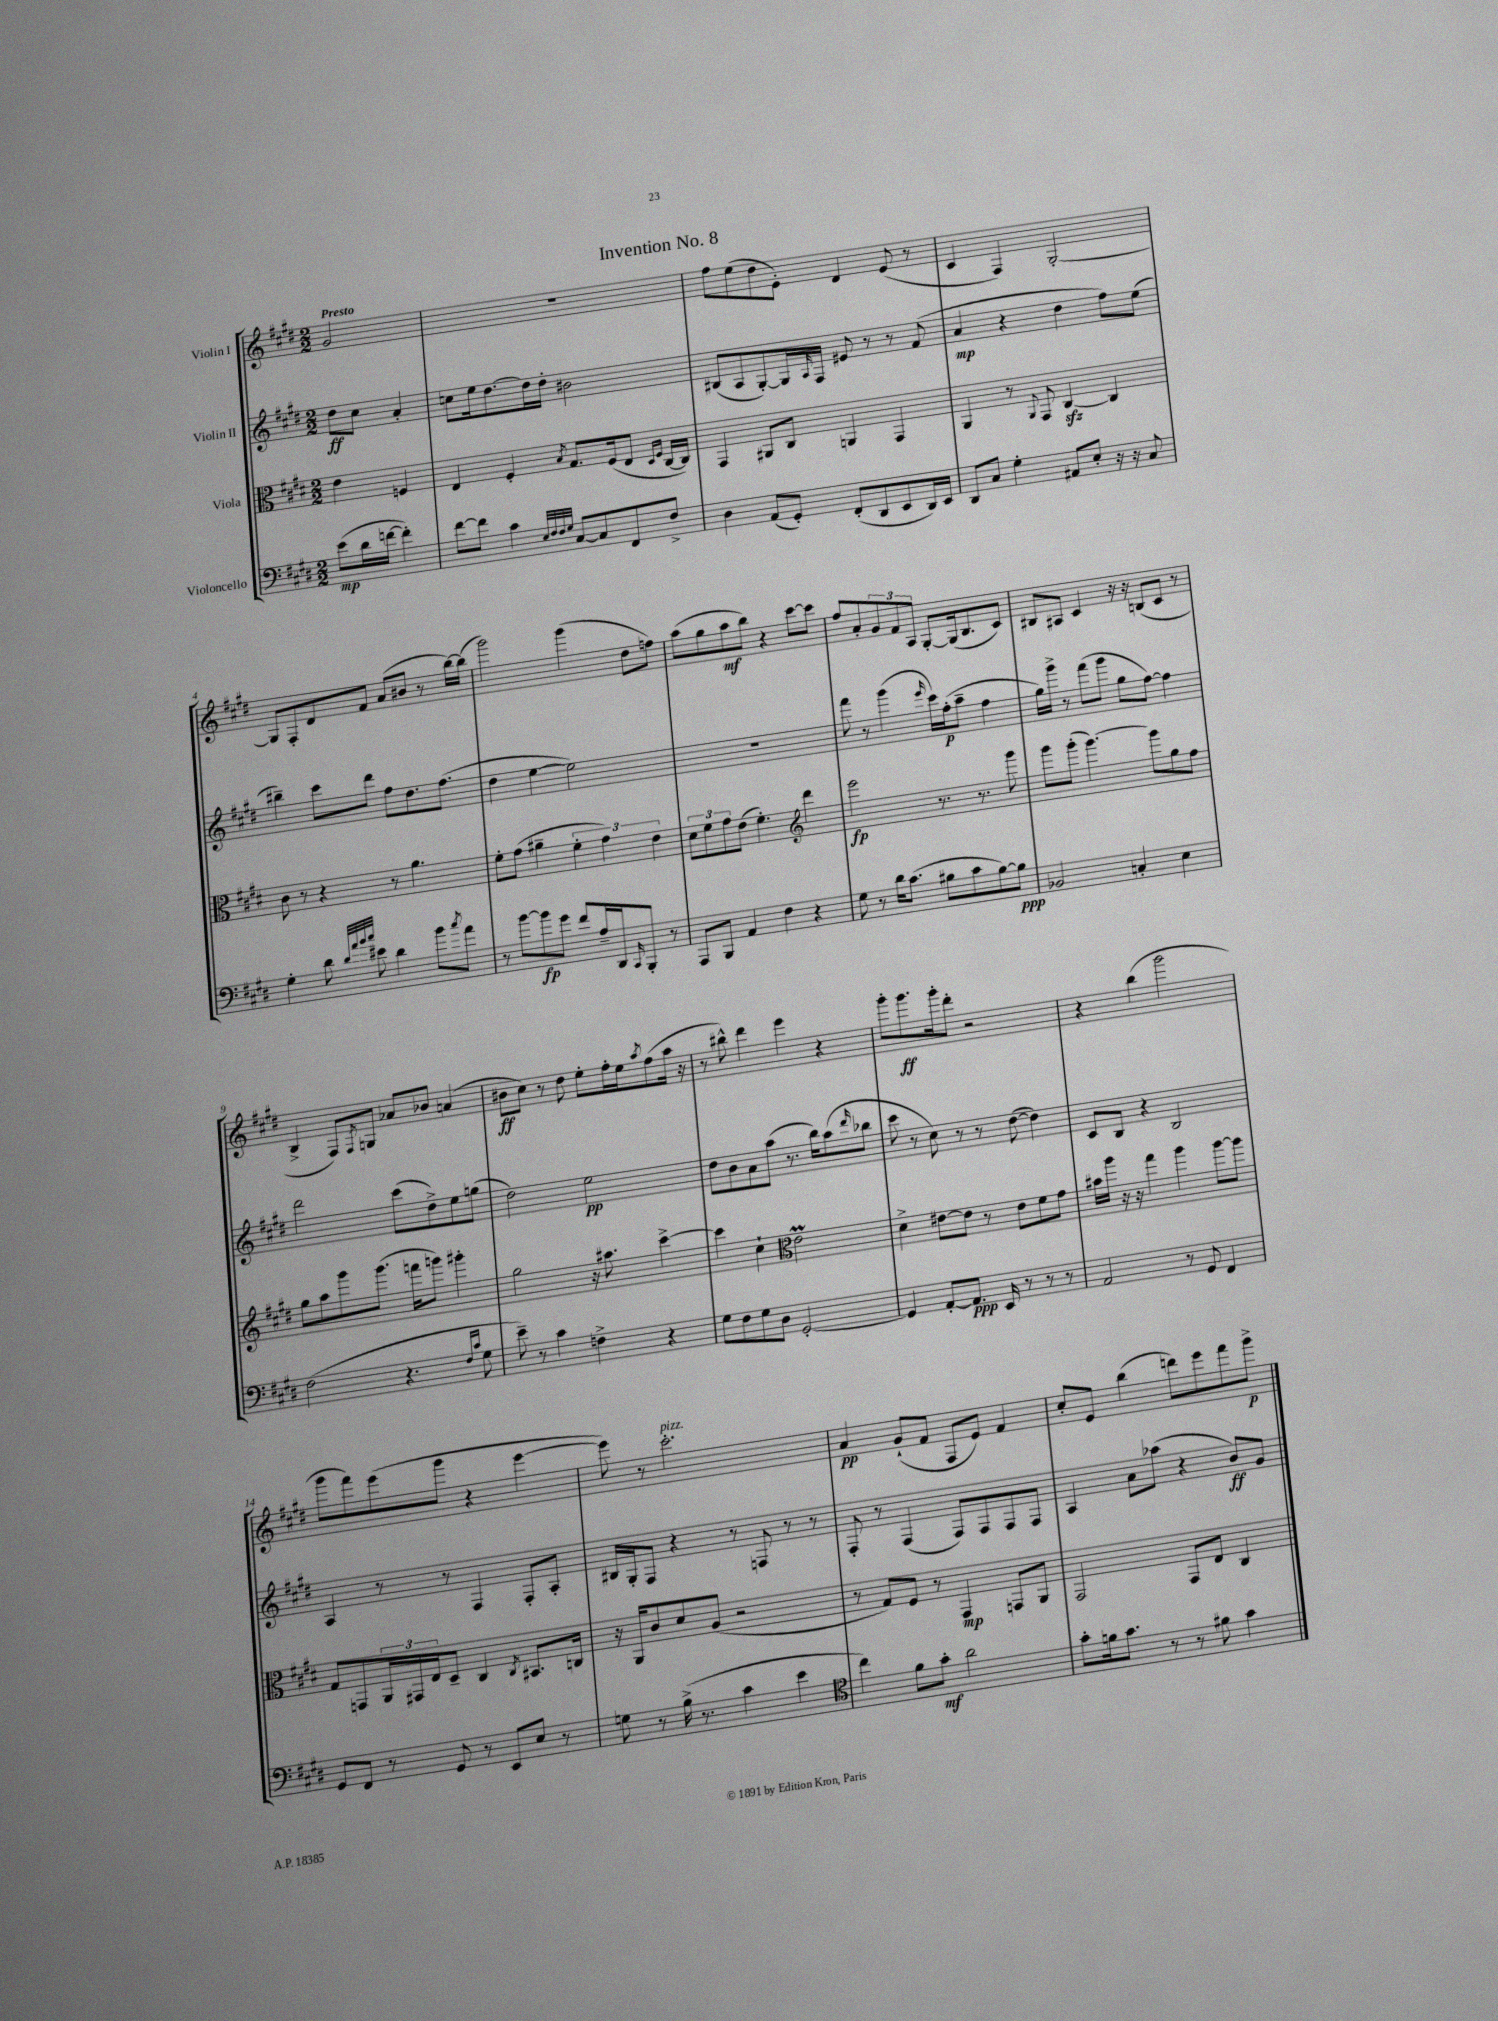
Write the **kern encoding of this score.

**kern	**kern	**kern	**kern
*staff4	*staff3	*staff2	*staff1
*clefF4	*clefC3	*clefG2	*clefG2
*k[f#c#g#d#]	*k[f#c#g#d#]	*k[f#c#g#d#]	*k[f#c#g#d#]
*M2/2	*M2/2	*M2/2	*M2/2
(8e\L	4e\	8dd#\L	2g#/
16d#\L	.	8cc#\J	.
[16f\JJ	.	.	.
4f'\])	4F/	4a'/	.
=	=	=	=
[8f#\L	4E/	8cc\L	1r
8f#\]J	.	16ee\k	.
.	.	[8.dd#\	.
4c#\	4F#'/	.	.
.	.	16dd#\]L	.
.	.	16dd#'\JJ	.
32qqE/LLL	.	.	.
32qqF#/	.	.	.
32qqF#/	.	.	.
32qqG#/JJJ	8qB/	.	.
[8C#/L	8.G#/L	2b#\	.
8C#/]	.	.	.
.	(16F#/k	.	.
8FF#/	8E/J	.	.
.	16qqD#/LL	.	.
.	16qqF#/JJ	.	.
8F#^/J	[16C#/LL	.	.
.	16C#/]JJ)	.	.
=	=	=	=
4D#\	4GG#/	(8B#/L	8ff#\L
.	.	8A/	(8ee\
(8AA/L	8AA#/L	[8G#'/)	8dd#\
8GG#'/J)	8C#/J	16G#/]L	8e'\J)
.	.	16qqA/	.
.	.	16F#/JJ	.
(8FF#'/L	4AA/	8e#/	4d#/
8DD#/	.	8r	.
8EE/	4GG#/	8r	(8e/
16DD#/L)	.	(8f#/	8r
16EE/JJ	.	.	.
=	=	=	=
8DD#/L	4AA/	4a/	4c#/
8C#/J	.	.	.
4G#'\	8r	4r	4F#/)
.	8qqAA/	.	.
.	8GG#/	.	.
8AA#/L	[4C#/	4dd#\	[2G#'/
8E'/J	.	.	.
16r	4C#/]	8ff#\L)	.
16r	.	.	.
8C#/	.	(8ee\J	.
=	=	=	=
4G#'\	8c#\	4bb#~\)	8G#/]L
.	8r	.	8F#'/
8d#\	4r	8ccc#\L	8d#/
32qqd#/LLL	.	.	.
32qqa/	.	.	.
32qqb/	.	.	.
32qqcc#/JJJ	.	.	.
8e#\	.	8ddd#\J	8f#/J
4d#\	8r	8ff#\L	(8a/L
.	4.a\	8.dd#\	8b#/J
8b\L	.	.	8r
.	.	(8.ff#\J	.
8qcc#/	.	.	.
8a\J	.	.	[16bb\LL)
.	.	.	(16bb\]JJ
=	=	=	=
8r	8f#'\L	4dd#\	2ggg#\)
[8b\L	(8g#\J	.	.
8b\]	4a#~\	[4ee\	.
8g#\J	.	.	.
8f#/L	6f#'\	2ee\])	(4ggg#\
16A~/L	.	.	.
.	6g#\)	.	.
16DD#/J	.	.	.
16qqCC#/	.	.	.
8BBB'/J	.	.	8dd#\L
.	6e\	.	.
8r	.	.	8ff\J)
=	=	=	=
8AAA/L	12d#\L	1r	(8aa\L
.	12f#\	.	.
8BBB/J	.	.	8gg#\
.	12g#\	.	.
4AA/	(8e\J	.	8aa\
.	4.f#'\)	.	8bb\J)
4F#\	.	.	4r
*	*clefG2	*	*
4r	4ddd#\	.	[8ccc#\L
.	.	.	8ccc#\]J
=	=	=	=
8G#\	2eee\	8fff#\	8ff#/L
8r	.	8r	8a'/
16d#\LK	.	(4ggg#\	12g#/
(8.c#\J	.	.	.
.	.	.	12f#/
.	.	.	12A/J
.	.	16qqeee/	.
8B#\L	8.r	16ccc#\LL)	[8G#'/L
.	.	(16ff#'\J	.
8c#\	.	8aa~\J	(16G#/]k
.	8.r	.	8.B/
[8B#\)	.	4ff#\	.
8B#\]J	8ggg#\	.	8c#/J)
=	=	=	=
2BB-/	8ggg#\L	16gg#\LL)	8B#/L
.	.	16ggg#^\JJ	.
.	(8ggg#'\J	8r	8A#/J
.	[4.ggg#\)	(8fff#\L	4c#/
.	.	8ggg#\J	.
4C'/	.	8gg#\L	16r
.	.	.	16r
.	8ggg#\]L	[8ff#\J)	(8B/L
4E\	8gg#\	4ff#\]	8c#/J
.	8ff#\J	.	8r
=	=	=	=
(2F#\	8gg#\L	2ddd#\	4B^/
.	8aa\	.	.
.	8ggg#\	.	8F#/L)
.	.	.	8qF#/
.	(8.ggg#\J	.	8G/J
4.r	.	(8ccc#\L	8a-/L
.	16fff\LK	.	.
.	8ggg\J)	8dd#^\)	8b-/J
.	4ggg#'\	8ee\	(4a/
16qqF#/LL	.	.	.
16qqc#/JJ	.	.	.
8G#\	.	(8gg\J	.
=	=	=	=
8e~\)	2gg#\	2dd#\)	8b#\L
8r	.	.	8cc#\J)
4c#\	.	.	8r
.	.	.	8dd#\
4F^\	16r	2ee\	8ee'\L
.	8.aa#\	.	.
.	.	.	16ff#'\L
.	.	.	16ee\J
.	.	.	8qaa/
4r	[4ccc#^\	.	(8ff#\
.	.	.	16aa\Jk
.	.	.	16r
=	=	=	=
8G#\L	4ccc#\]	8dd#\L	8r
8F#\	.	8b\	8bb#^^\)
8G#\	4cc#`\	8a\	4ddd#\
8D#\J	.	(8aa\J	.
*	*clefC3	*	*
[2GG#'/	2e\	8.r	4eee\
.	.	16bb\LK)	.
.	.	(8aa\	4r
.	.	16qqddd#/	.
.	.	8bb-\J	.
=	=	=	=
4GG#/]	4d#^\	8ccc#\	8ggg#'\L
.	.	8r	8.ggg#\
[8AA'/L	[8e#\L	8cc#\)	.
.	.	.	16ggg#'\k
8.AA/]J	8e#\]J	8r	8ddd#'\J
.	8r	8r	2r
16EE/	.	.	.
8r	8e#\L	([8dd#\	.
8r	8f#\	4dd#\])	.
8r	8g#\J	.	.
=	=	=	=
2AA/	16b#\LL	8c#/L	4r
.	16aa\JJ	.	.
.	16r	8B/J	.
.	16r	.	.
.	4gg#\	4r	(4bb\
8r	4aa\	2B/	2ggg#\
8GG#/	.	.	.
4FF#/	[8aa\L	.	.
.	8aa\]J	.	.
=	=	=	=
8GG#/L	8G#/L	4A/	8ggg#\L
8FF#/J	8GG/	.	8fff#\)
8r	24AA/L	8r	(8eee\
.	24GG#/	.	.
.	24E/J	.	.
8GG#/	8D#~/J	8r	8ggg#\J
8r	4C#/	4F#/	4r
8EE/L	.	.	.
.	8qC#/	.	.
8E/J	8.BB#/L	8F#'/L	[4eee\
8r	.	8A'/J	.
.	16C/Jk	.	.
=	=	=	=
8G\	16r	16B#/LL	8eee\])
.	16AA/LK	16G#'/J	.
8r	8c#/	8F#/J	8r
(16B^\	8d#/	4r	2.ccc#'\
8.r	.	.	.
.	(8A/J	.	.
4c#\	2r	8r	.
.	.	8F/	.
4e\	.	8r	.
.	.	8r	.
=	=	=	=
*clefC4	*	*	*
4cc#\)	8r	8F#'/	4a/
.	8G#/L)	8r	.
8f#\L	8F#/J	(4F#/	(8g#`/L
8g#'\J	8r	.	8f#/J
2a\	4GG#/	8F#/L)	8F#/L
.	.	8F#/	8e/J)
.	8GG/L	8F#/	4f#/
.	8AA/J	8F#/J	.
=	=	=	=
8g#'\L	2GG#/	4A/	8cc#'/L
16f\k	.	.	8e/J
8.g#\J	.	.	.
.	.	8a\L	(4bb\
8r	.	(8aa-\J	.
8r	8GG#/L	4r	8ddd\L)
8f#\	8E/J	.	8eee\
4g#\	4C#/	8b/L)	8fff#\
.	.	8g#/J	8ggg#^\J
==	==	==	==
*-	*-	*-	*-
